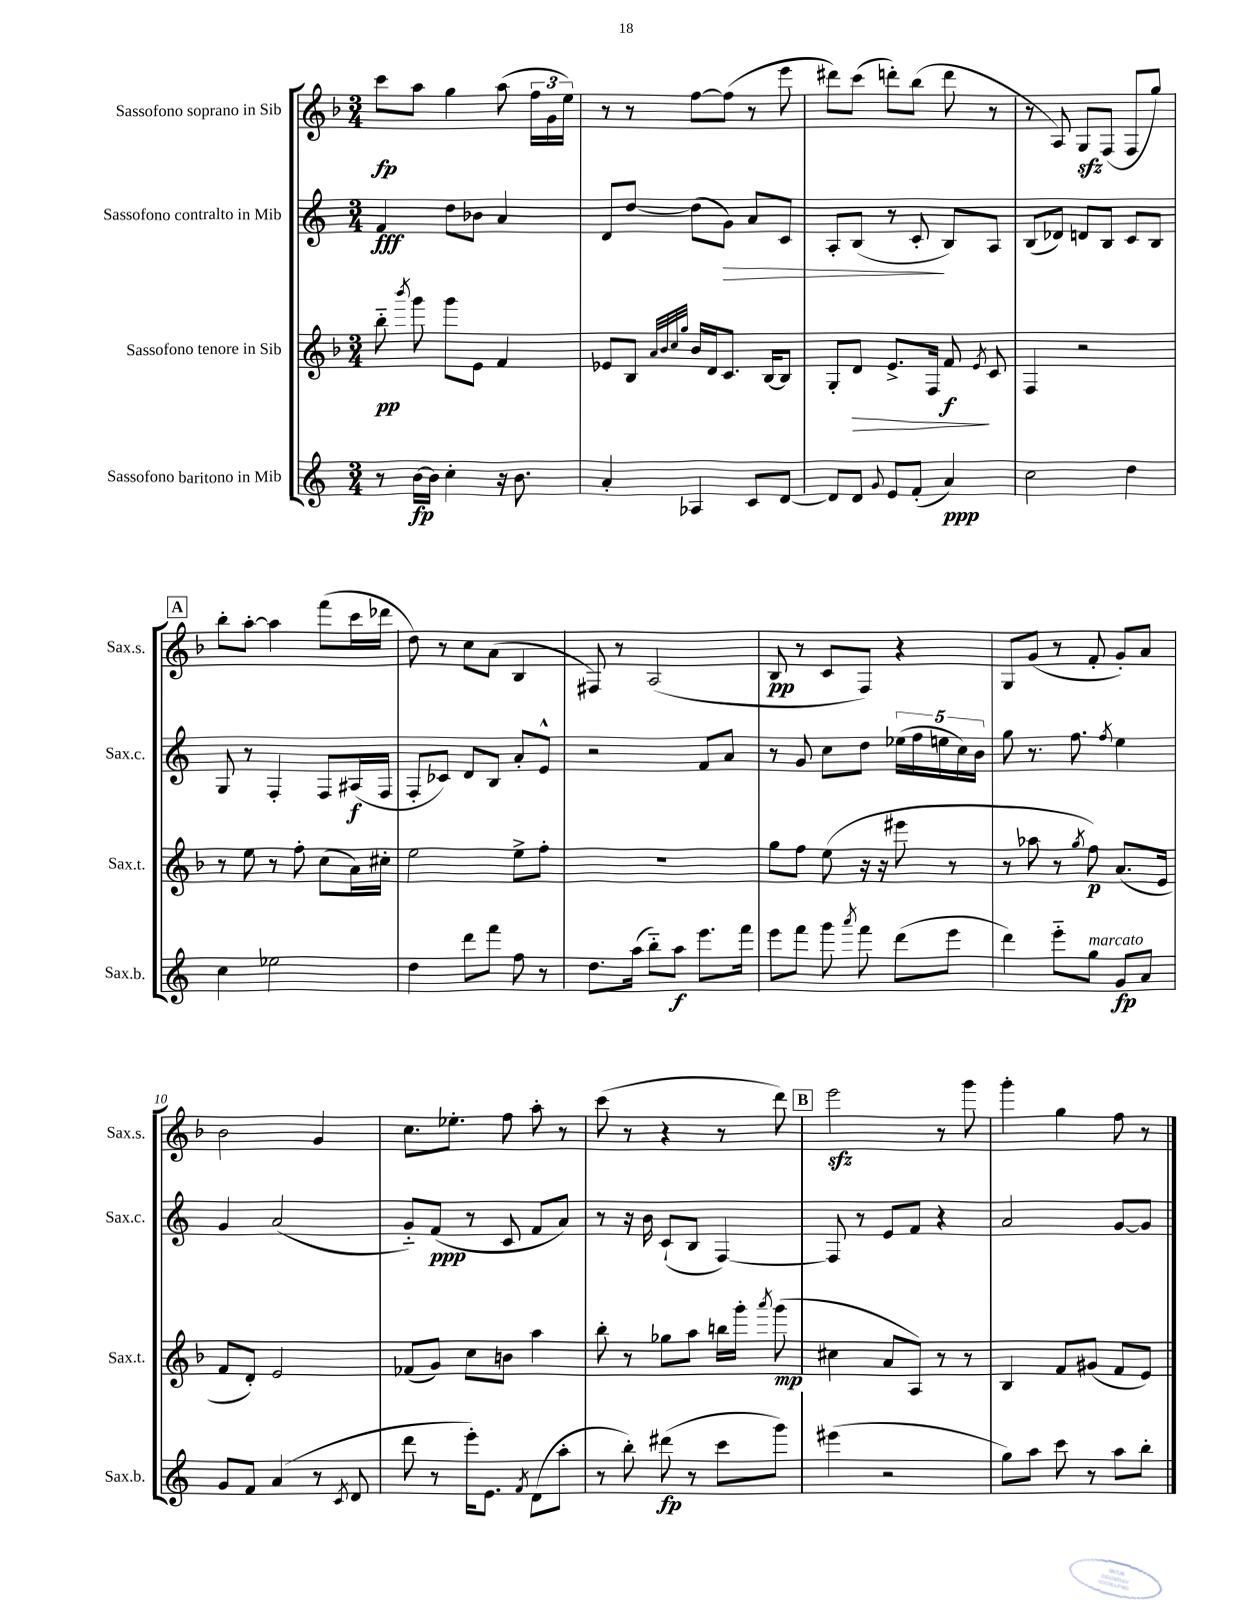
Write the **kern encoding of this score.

**kern	**dynam	**kern	**dynam	**kern	**dynam	**kern	**dynam
*part4	*part4	*part3	*part3	*part2	*part2	*part1	*part1
*staff4	*staff4	*staff3	*staff3	*staff2	*staff2	*staff1	*staff1
*I"Sassofono baritono in Mib	*	*I"Sassofono tenore in Sib	*	*I"Sassofono contralto in Mib	*	*I"Sassofono soprano in Sib	*
*I'Sax.b.	*	*I'Sax.t.	*	*I'Sax.c.	*	*I'Sax.s.	*
*clefG2	*	*clefG2	*	*clefG2	*	*clefG2	*
*k[]	*	*k[b-]	*	*k[]	*	*k[b-]	*
*M3/4	*	*M3/4	*	*M3/4	*	*M3/4	*
=1	=1	=1	=1	=1	=1	=1	=1
8r	.	8bb-\	pp	4f/	fff	8ccc\L	fp
.	.	8qbbb-/	.	.	.	.	.
[16b\LL	fp	8ggg\	.	.	.	8aa\J	.
16b\JJ]	.	.	.	.	.	.	.
4cc'\	.	8ggg\L	.	8dd\L	.	4gg\	.
.	.	8e\J	.	8b-X\J	.	.	.
16r	.	4f/	.	4a/	.	(8aa\	.
8.b\	.	.	.	.	.	.	.
.	.	.	.	.	.	24ff\LL	.
.	.	.	.	.	.	24g\	.
.	.	.	.	.	.	24ee\JJ)	.
=2	=2	=2	=2	=2	=2	=2	=2
4a'/	.	8e-X/L	.	8d/L	.	8r	.
.	.	8B-/J	.	[8dd/J	.	8r	.
.	.	32qqa/LLL	.	.	.	.	.
.	.	32qqb-/	.	.	.	.	.
.	.	32qqcc/	.	.	.	.	.
.	.	32qqgg/JJJ	.	.	.	.	.
4A-X/	.	16b-/LL	.	(8dd\L]	.	[8ff\L	.
.	.	16d/J	.	.	.	.	.
!	!	!	!	!	!LO:HP:b	!	!
.	.	8.c/J	.	8g\J)	>	(8ff\J]	.
8c/L	.	.	.	8a/L	.	8r	.
.	.	[16B-/KL	.	.	.	.	.
[8d/J	.	8B-/J]	.	8c/J	.	8eee\	.
=3	=3	=3	=3	=3	=3	=3	=3
8d/L]	.	8G'/L	.	8A'/L	.	8ddd#X\L)	.
!	!	!	!LO:HP:b	!	!	!	!
8d/J	.	8d/J	>	(8B/J	.	(8ccc\J	.
8qqg/	.	.	.	.	.	.	.
8e/L	.	8.e^/L	.	8r	.	8dddn'\L)	.
(8f'/J	.	.	.	8c'/	.	(8bb-\J	.
.	.	16F/Jk	.	.	.	.	.
4a/)	ppp	8f/	f	8B/L)	]	8ddd\	.
.	.	8qe/	.	.	.	.	.
.	.	8c/	]	8A/J	.	8r	.
=4	=4	=4	=4	=4	=4	=4	=4
2cc\	.	4F/	.	(8B/L	.	8r	.
.	.	.	.	8d-X/J)	.	8A/)	.
.	.	2r	.	8dn/L	.	8Gzz/L	.
.	.	.	.	8B/J	.	(8F/J	.
4dd\	.	.	.	8c/L	.	8F/L	.
.	.	.	.	8B/J	.	8gg/J)	.
!!LO:LB:g=z
!!LO:REH:place=s1:t=A
=5	=5	=5	=5	=5	=5	=5	=5
4cc\	.	8r	.	8G/	.	8bb-'\L	.
.	.	8ee\	.	8r	.	[8aa'\J	.
2ee-X\	.	8r	.	4F'/	.	4aa\]	.
.	.	8ff'\	.	.	.	.	.
.	.	(8cc\L	.	8F/L	.	(8fff\L	.
.	.	16a\L)	.	(16A#X/L	f	16ccc\L	.
.	.	16cc#X'\JJ	.	16F/JJ	.	16ddd-X\JJ	.
=6	=6	=6	=6	=6	=6	=6	=6
4dd\	.	2ee\	.	8F'/L	.	8dd\)	.
.	.	.	.	8c-X/J)	.	8r	.
8ddd\L	.	.	.	8d/L	.	8cc\L	.
8fff\J	.	.	.	8B/J	.	(8a\J	.
8ff\	.	8ee^\L	.	8a'/L	.	4B-/	.
8r	.	8ff'\J	.	8e^^/J	.	.	.
=7	=7	=7	=7	=7	=7	=7	=7
8.dd\L	.	2.r	.	2r	.	8F#X/)	.
.	.	.	.	.	.	8r	.
(16aa\Jk	.	.	.	.	.	.	.
8bb\L)	.	.	.	.	.	(2A/	.
8aa\J	f	.	.	.	.	.	.
8.eee\L	.	.	.	8f/L	.	.	.
.	.	.	.	8a/J	.	.	.
16fff\Jk	.	.	.	.	.	.	.
=8	=8	=8	=8	=8	=8	=8	=8
8eee\L	.	8gg\L	.	8r	.	8B-/	pp
8fff\J	.	8ff\J	.	8g/	.	8r	.
8ggg\	.	(8ee\	.	8cc\L	.	8c/L	.
8qaaa/	.	.	.	.	.	.	.
8fff\	.	16r	.	8dd\J	.	8F/J)	.
.	.	16r	.	.	.	.	.
(8ddd\L	.	8eee#X\	.	(20ee-X\LL	.	4r	.
.	.	.	.	20ff\	.	.	.
.	.	.	.	20een\	.	.	.
8eee\J	.	8r	.	.	.	.	.
.	.	.	.	20cc\)	.	.	.
.	.	.	.	20b\JJ	.	.	.
=9	=9	=9	=9	=9	=9	=9	=9
4ddd\)	.	8r	.	8gg\	.	8G/L	.
.	.	8aa-X\	.	8.r	.	(8g/J	.
8eee\L	.	8r	.	.	.	8r	.
.	.	.	.	8.ff\	.	.	.
.	.	8qgg/	.	.	.	.	.
!LO:TX:a:i:t=marcato	!	!	!	!	!	!	!
8gg\J	.	8ff\)	p	.	.	8f'/	.
.	.	.	.	8qff/	.	.	.
8g/L	fp	(8.a/L	.	4ee\	.	8g'/L)	.
8a/J	.	.	.	.	.	8a/J	.
.	.	16e/Jk	.	.	.	.	.
!!LO:LB:g=z
=10	=10	=10	=10	=10	=10	=10	=10
8g/L	.	8f/L	.	4g/	.	2b-\	.
8f/J	.	8d'/J)	.	.	.	.	.
(4a/	.	2e/	.	(2a/	.	.	.
8r	.	.	.	.	.	4g/	.
8qc/	.	.	.	.	.	.	.
8d/	.	.	.	.	.	.	.
=11	=11	=11	=11	=11	=11	=11	=11
8ddd\	.	(8f-X/L	.	8g/L)	.	8.cc\L	.
8r	.	8g/J)	.	(8f/J	ppp	.	.
.	.	.	.	.	.	8.ee-X'\J	.
16eee'\KL)	.	8cc\L	.	8r	.	.	.
8.e\J	.	.	.	.	.	.	.
.	.	8bn\J	.	8c/	.	8ff\	.
8qf/	.	.	.	.	.	.	.
(8d\L	.	4aa\	.	8f/L	.	8aa'\	.
8aa'\J	.	.	.	8a/J)	.	8r	.
=12	=12	=12	=12	=12	=12	=12	=12
8r	.	8bb-'\	.	8r	.	(8ccc\	.
8bb'\)	.	8r	.	16r	.	8r	.
.	.	.	.	16b\	.	.	.
(8ddd#X\	fp	8gg-X\L	.	(8c`/L	.	4r	.
8r	.	8aa\J	.	8B/J	.	.	.
8ccc\L	.	16bbn\LL	.	[4F/)	.	8r	.
.	.	16ggg'\JJ	.	.	.	.	.
.	.	8qaaa/	.	.	.	.	.
8ggg\J)	.	(8ggg\	mp	.	.	8ddd\)	.
!!LO:REH:place=s1:t=B
=13	=13	=13	=13	=13	=13	=13	=13
(4eee#X\	.	4cc#X\	.	8F/]	.	2eeezz\	.
.	.	.	.	8r	.	.	.
2r	.	8a/L	.	8e/L	.	.	.
.	.	8A/J)	.	8f/J	.	.	.
.	.	8r	.	4r	.	8r	.
.	.	8r	.	.	.	8ggg\	.
=14	=14	=14	=14	=14	=14	=14	=14
8gg\L)	.	4B-/	.	2a/	.	4ggg'\	.
8aa\J	.	.	.	.	.	.	.
8ccc\	.	8f/L	.	.	.	4gg\	.
8r	.	(8g#X/J	.	.	.	.	.
8aa\L	.	8f/L	.	[8g/L	.	8ff\	.
8bb'\J	.	8e/J)	.	8g/J]	.	8r	.
==	==	==	==	==	==	==	==
*-	*-	*-	*-	*-	*-	*-	*-
